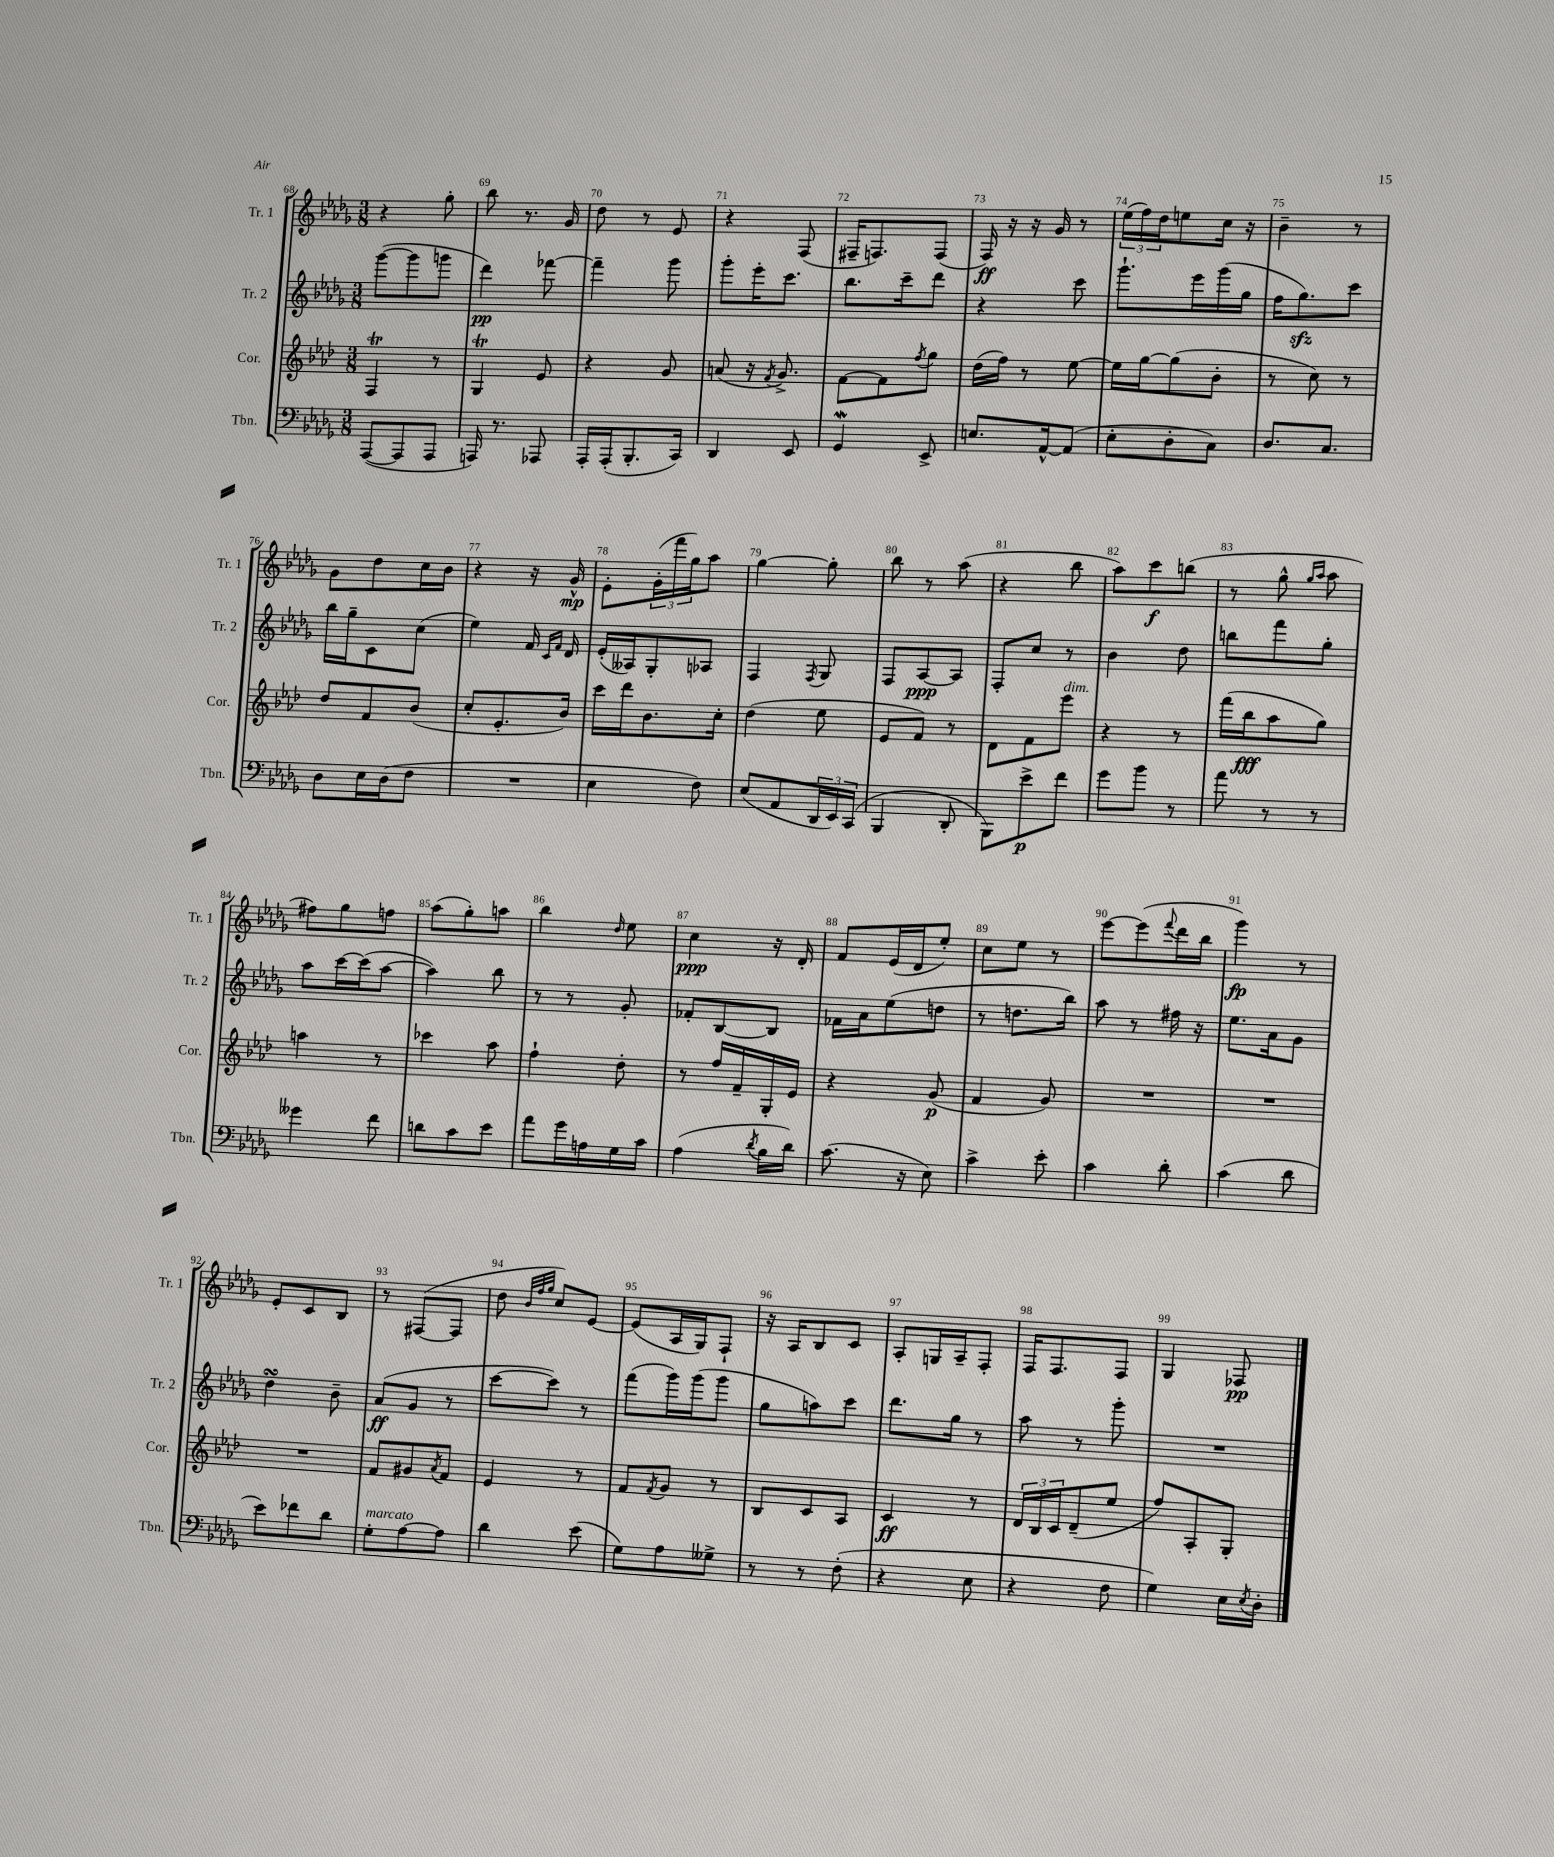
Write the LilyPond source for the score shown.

<<
\new StaffGroup <<
\new Staff = "s0" \with { instrumentName = "Tr. 1" shortInstrumentName = "Tr. 1" } {
    \clef treble \key des \major \numericTimeSignature \time 3/8
    r4 ges''8-. |
    bes''8 r8. ges'16 |
    des''8 r8 ees'8 |
    r4 f8( |
    fis16-- f8.) f8( |
    f16\ff) r16 r16 ges'16 r8 |
    \tuplet 3/2 { ees''16( f''16) des''16 } e''8 c''16 r16 |
    bes'4-- r8 |
    ges'8 des''8 c''16 bes'16 |
    r4 r16 ges'16-^\mp |
    ees'8-. \tuplet 3/2 { ges'16-.( f'''16 ges''16) } aes''8 |
    ges''4~ ges''8-. |
    bes''8 r8 aes''8( |
    r4 bes''8 |
    aes''8) c'''8\f b''8( |
    r8 ges''8-^ \grace { ges''16 aes''16 } aes''8 |
    fis''8) ges''8 f''8 |
    aes''8( ges''8-.) a''8 |
    bes''4 \grace { des''16 } ees''8 |
    c''4\ppp r16 des'16-. |
    f'8 ees'16( des'16 ees''8-.) |
    c''8 ees''8 r8 |
    ees'''8~ ees'''8( \appoggiatura { f'''8 } des'''16 bes''16 |
    ges'''4\fp) r8 |
    ees'8-. c'8 bes8 |
    r8 fis8~( fis8 |
    des''8 \grace { bes'32 f''32 ges''32 } c''8) ees'8~ |
    ees'8( aes16 ges16) f8-! |
    r16 aes16 bes8 c'8 |
    aes8-. g16 aes16-- f8-. |
    f16 f8. f8 |
    ges4 fes8\pp \bar "|." |
}
\new Staff = "s1" \with { instrumentName = "Tr. 2" shortInstrumentName = "Tr. 2" } {
    \clef treble \key des \major \numericTimeSignature \time 3/8
    ges'''8~( ges'''8 g'''8 |
    des'''4\pp) fes'''8~ |
    fes'''4-- ges'''8 |
    ges'''8-. ees'''16-. c'''8. |
    bes''8. c'''16-- des'''8 |
    r4 c'''8 |
    ges'''8.-! ees'''16 ges'''16( ges''16 |
    f''16 ges''8.\sfz) c'''8 |
    bes''16 ges''16-- c'8 c''8( |
    ees''4) f'16 \grace { c'16 f'16 } des'16 |
    ees'16-.( aeses16) ges8-. aes8 |
    f4 \acciaccatura { f8 } ges8 |
    f8 aes8~\ppp aes8 |
    f8-. c''8 r8 |
    bes'4 des''8 |
    b''8 f'''8 ges''8-. |
    aes''8 c'''16~ c'''16( aes''8~ |
    aes''4) bes''8 |
    r8 r8 ges'8-. |
    fes'8-. bes8~ bes8 |
    fes'16 aes'16 ees''8( d''8 |
    r8 d''8. bes''16) |
    aes''8 r8 fis''16 r16 |
    ees''8. aes'16 ges'8 |
    des''4\turn bes'8-- |
    aes'8\ff( ges'8 r8 |
    c'''8~ c'''8) r8 |
    f'''8( ges'''16) ges'''16( ges'''8 |
    ges''8 a''8) c'''8 |
    des'''8. ges''16 r8 |
    aes''8 r8 ges'''8-. |
    R4. \bar "|." |
}
\new Staff = "s2" \with { instrumentName = "Cor." shortInstrumentName = "Cor." } {
    \clef treble \key aes \major \numericTimeSignature \time 3/8
    f4\trill r8 |
    g4\trill ees'8 |
    r4 g'8 |
    a'8( r16 \acciaccatura { f'8 } g'8.->) |
    f'8~ f'8 \acciaccatura { f''8 } g''8 |
    des''16( f''16) r8 ees''8~ |
    ees''16 g''16~ g''8( bes'8-. |
    r8 c''8) r8 |
    des''8 f'8 bes'8( |
    c''8-. ees'8.-. bes'16) |
    c'''16 des'''16 bes'8. c''16-. |
    des''4( ees''8 |
    ees'8 f'8) r8 |
    des'8 f'8 ees'''8^\markup { \italic "dim." } |
    r4 r8 |
    f'''16( bes''16\fff aes''8 g''8) |
    a''4 r8 |
    ces'''4 aes''8 |
    f''4-! des''8-. |
    r8 f''16 f'16-- g16-. ees'16 |
    r4 g'8\p( |
    f'4 g'8) |
    R4. |
    R4. |
    R4. |
    f'8 gis'8 \acciaccatura { aes'8 } f'8 |
    ees'4 r8 |
    f'8 \acciaccatura { f'8 } g'8 r8 |
    bes8 c'8 aes8 |
    c'4\ff r8 |
    \tuplet 3/2 { des'16 bes16 c'16 } des'8--( ees''8 |
    f''8) aes8-. g8-. \bar "|." |
}
\new Staff = "s3" \with { instrumentName = "Tbn." shortInstrumentName = "Tbn." } {
    \clef bass \key des \major \numericTimeSignature \time 3/8
    aes,,8~( aes,,8 aes,,8 |
    a,,16) r8. aes,,8 |
    aes,,16-. aes,,16-.( bes,,8.-. c,16) |
    des,4 ees,8 |
    ges,4\mordent ees,8-> |
    e8. aes,16~-^ aes,8( |
    ees8-. des8-. c8) |
    des8. c8. |
    des8 ees16 des16( f8 |
    R4. |
    ees4 f8) |
    ees8( aes,8 \tuplet 3/2 { des,16 ees,16) c,16( } |
    bes,,4 des,8-. |
    bes,,8) ees'8->\p f'8 |
    ges'8 bes'8 r8 |
    aes'8 r8 r8 |
    geses'4 f'8 |
    d'8 c'8 ees'8 |
    aes'8 ges'16 a16 ges16 c'16 |
    aes4( \acciaccatura { des'8 } bes16 des'16) |
    c'8.( r16 ees8) |
    c'4-> ees'8-. |
    c'4 des'8-. |
    c'4( des'8 |
    ees'8) fes'8 des'8 |
    ges8-.^\markup { \italic "marcato" } aes8~ aes8 |
    des'4 ees'8( |
    ges8) aes8 geses8-> |
    r8 r8 f8-.( |
    r4 ees8 |
    r4 f8 |
    ges4) ees16 \acciaccatura { ees8 } des16-. \bar "|." |
}
>>
>>
\layout { \context { \Score currentBarNumber = #68 \override BarNumber.break-visibility = ##(#f #t #t) barNumberVisibility = #all-bar-numbers-visible } }
